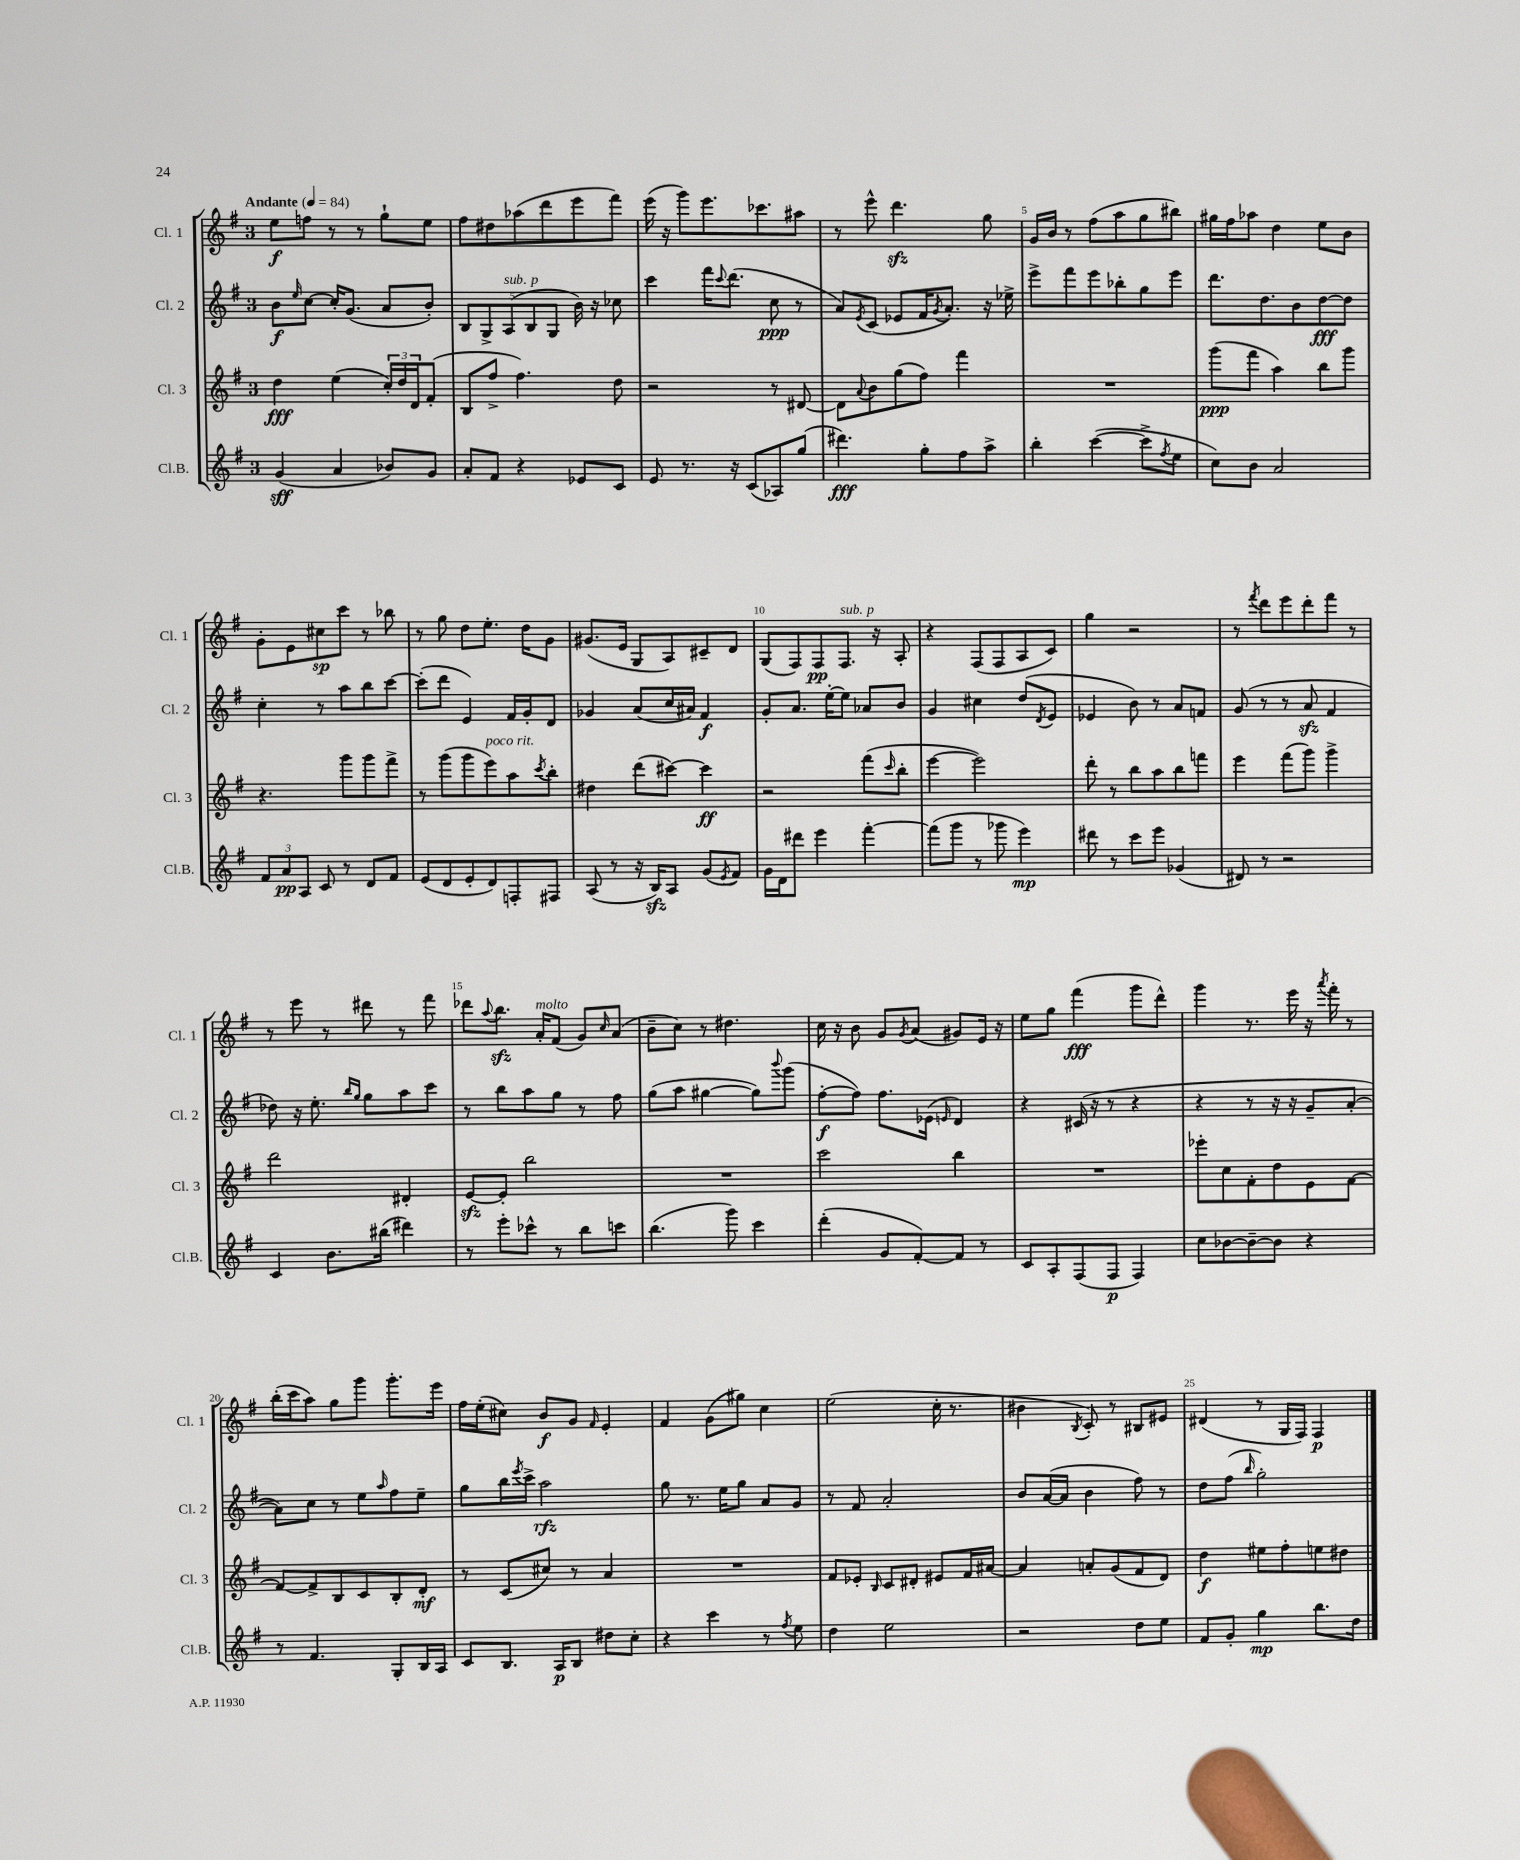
<<
\new StaffGroup <<
\new Staff = "s0" \with { instrumentName = "Cl. 1" shortInstrumentName = "Cl. 1" } {
    \clef treble \key g \major \once \override Staff.TimeSignature.style = #'single-digit \time 3/4 \tempo "Andante" 4 = 84
    e''8\f f''8 r8 r8 g''8-! e''8 |
    fis''8 dis''8 aes''8( d'''8 e'''8 fis'''8) |
    e'''16( r16 g'''8) e'''8. ces'''8. ais''8 |
    r8 e'''8-^ d'''4.\sfz g''8 |
    g'16 b'16 r8 fis''8( a''8 g''8 bis''8) |
    gis''16 fis''16 aes''8 d''4 e''8 b'8 |
    g'8-. e'8 cis''8\sp c'''8 r8 bes''8 |
    r8 g''8 d''8 e''8.-. d''16 g'8 |
    gis'8.( e'16 g8 a8) cis'8-- d'8 |
    g8( fis8) fis8\pp fis8.^\markup { \italic "sub. p" } r16 a8-. |
    r4 fis8( fis8 a8 c'8) |
    g''4 r2 |
    r8 \acciaccatura { fis'''8 } d'''8 e'''8 d'''8-. fis'''8 r8 |
    r8 e'''8 r8 dis'''8 r8 fis'''8 |
    des'''8 \appoggiatura { a''8 } b''8.\sfz a'16-.^\markup { \italic "molto" } fis'8( g'8) \grace { c''16 } a'8( |
    b'8-- c''8) r8 dis''4. |
    c''16 r16 b'8 g'8 \acciaccatura { g'8 } a'8( gis'8) e'16 r16 |
    e''8 g''8 fis'''4\fff( g'''8 d'''8-^) |
    g'''4 r8. e'''16 r16 \acciaccatura { a'''8 } fis'''16-. r8 |
    b''16-.( c'''16 a''8) g''8 g'''8 g'''8.-. e'''16 |
    fis''16 e''16-.( cis''8) b'8\f g'8 \grace { fis'16 } e'4-. |
    fis'4 g'8( gis''8) c''4 |
    e''2( c''16-. r8. |
    bis'4 \acciaccatura { b8 } c'8-.) r8 bis8 eis'8 |
    dis'4( r8 g16 fis16) fis4\p \bar "|." |
}
\new Staff = "s1" \with { instrumentName = "Cl. 2" shortInstrumentName = "Cl. 2" } {
    \clef treble \key g \major \once \override Staff.TimeSignature.style = #'single-digit \time 3/4
    b'8\f \grace { e''16 } c''8~ c''16-. g'8.( a'8 b'8-.) |
    \tuplet 5/4 { b8 g8-> a8^\markup { \italic "sub. p" }( b8 g8 } b'16) r16 ces''8 |
    c'''4 fis'''16 \appoggiatura { c'''8 } d'''8.( c''8\ppp r8 |
    a'8) \acciaccatura { e'8 } c'8( ees'8 fis'16 \acciaccatura { g'8 } a'8.-.) r16 ees''16-> |
    e'''8-> fis'''8 e'''8 bes''8-. g''8 e'''8 |
    d'''8. d''8. b'8 d''8~\fff d''8 |
    c''4-. r8 a''8 b''8 c'''8~ |
    c'''8-.( d'''8 e'4) fis'16 g'16-. d'8 |
    ges'4 a'8( c''16 ais'16) fis'4\f |
    g'8-. a'8. e''16~-. e''8 aes'8 b'8 |
    g'4 cis''4 d''8( \acciaccatura { d'8 } e'8 |
    ees'4 b'8) r8 a'8 f'8 |
    g'8( r8 r8 a'8\sfz fis'4 |
    des''8) r16 e''8.-. \grace { b''16 g''16 } g''8 a''8 c'''8 |
    r8 b''8 a''8 g''8 r8 fis''8 |
    g''8( a''8 gis''4~ gis''8) \appoggiatura { b'''8 } g'''8( |
    fis''8~-.\f fis''8) fis''8. ees'16( \grace { e'16 } d'4) |
    r4 cis'16( r16 r8 r4 |
    r4 r8 r16 r16 g'8-- a'8~-. |
    a'8) c''8 r8 e''8 \grace { a''16 } fis''8 e''8-- |
    g''8 b''16 \acciaccatura { e'''8 } c'''16-> a''2\rfz |
    g''8 r8. e''16 g''8 a'8 g'8 |
    r8 fis'8 a'2-. |
    b'8 a'16~( a'16 b'4 fis''8) r8 |
    d''8 fis''8( \grace { b''16 } g''2-.) \bar "|." |
}
\new Staff = "s2" \with { instrumentName = "Cl. 3" shortInstrumentName = "Cl. 3" } {
    \clef treble \key g \major \once \override Staff.TimeSignature.style = #'single-digit \time 3/4
    d''4\fff e''4( \tuplet 3/2 { c''16-.) d''16 d'16 } fis'8-.( |
    b8 fis''8-> fis''4.) d''8 |
    r2 r8 dis'8~ |
    dis'8 \appoggiatura { a'8 } b'8 g''8( fis''8) fis'''4 |
    R2. |
    g'''8\ppp( fis'''8 a''4) b''8 g'''8 |
    r4. g'''8 g'''8 fis'''8-> |
    r8 g'''8( g'''8 e'''8^\markup { \italic "poco rit." }) a''8 \acciaccatura { c'''8 } b''8-. |
    dis''4 d'''8( cis'''8~) cis'''4\ff |
    r2 fis'''8( \grace { c'''16 } b''8-. |
    e'''4~ e'''2) |
    d'''8-. r8 b''8 a''8 b''8 f'''8 |
    e'''4 fis'''8( g'''8) g'''4-> |
    d'''2 dis'4-. |
    e'8~\sfz e'8-. b''2 |
    R2. |
    c'''2 b''4 |
    R2. |
    ees'''8-. c''8 fis'8-. d''8 e'8 fis'8~ |
    fis'8~ fis'8-> b8 c'8 b8-. d'8-.\mf |
    r8 c'8( cis''8) r8 a'4 |
    R2. |
    fis'8 ees'8-. \grace { b16 } c'8 dis'8-. eis'8 fis'16 ais'16~ |
    ais'4 a'8-. g'8( fis'8 d'8) |
    d''4\f eis''8 fis''8-. e''8 dis''8 \bar "|." |
}
\new Staff = "s3" \with { instrumentName = "Cl.B." shortInstrumentName = "Cl.B." } {
    \clef treble \key g \major \once \override Staff.TimeSignature.style = #'single-digit \time 3/4
    g'4\sff( a'4 bes'8) g'8 |
    a'8-. fis'8 r4 ees'8 c'8 |
    e'8 r8. r16 c'8( aes8) g''8( |
    dis'''4.\fff) g''8-. fis''8 a''8-> |
    b''4-. c'''4~( c'''8-> \acciaccatura { fis''8 } e''8 |
    c''8) b'8 a'2 |
    \tuplet 3/2 { fis'8 a'8\pp a8 } c'8 r8 d'8 fis'8 |
    e'8( d'8 e'8-. d'8) f8-. fis8 |
    a8( r8 r16 b16\sfz) a8 g'8( \acciaccatura { e'8 } fis'8) |
    g'16 d'16 dis'''8 e'''4 fis'''4~-. |
    fis'''8( g'''8 r8 ges'''8 e'''4\mp) |
    dis'''8 r8 c'''8 e'''8 ges'4( |
    dis'8) r8 r2 |
    c'4 b'8. bis''16( dis'''4) |
    r8 e'''8-. ces'''8-^ r8 b''8 c'''8 |
    b''4.( g'''8) c'''4 |
    d'''4-.( g'8 fis'8~-.) fis'8 r8 |
    c'8 a8-. fis8( fis8\p fis4) |
    c''8 bes'8~ bes'8~-- bes'8 r4 |
    r8 fis'4. g8-. b16 a16 |
    c'8 b8. a16\p b8 dis''8 c''8-. |
    r4 c'''4 r8 \acciaccatura { fis''8 } e''8 |
    d''4 e''2 |
    r2 d''8 e''8 |
    fis'8 g'8-. g''4\mp b''8. d''16 \bar "|." |
}
>>
>>
\layout { \context { \Score \override BarNumber.break-visibility = ##(#f #t #t) barNumberVisibility = #(every-nth-bar-number-visible 5) } }
